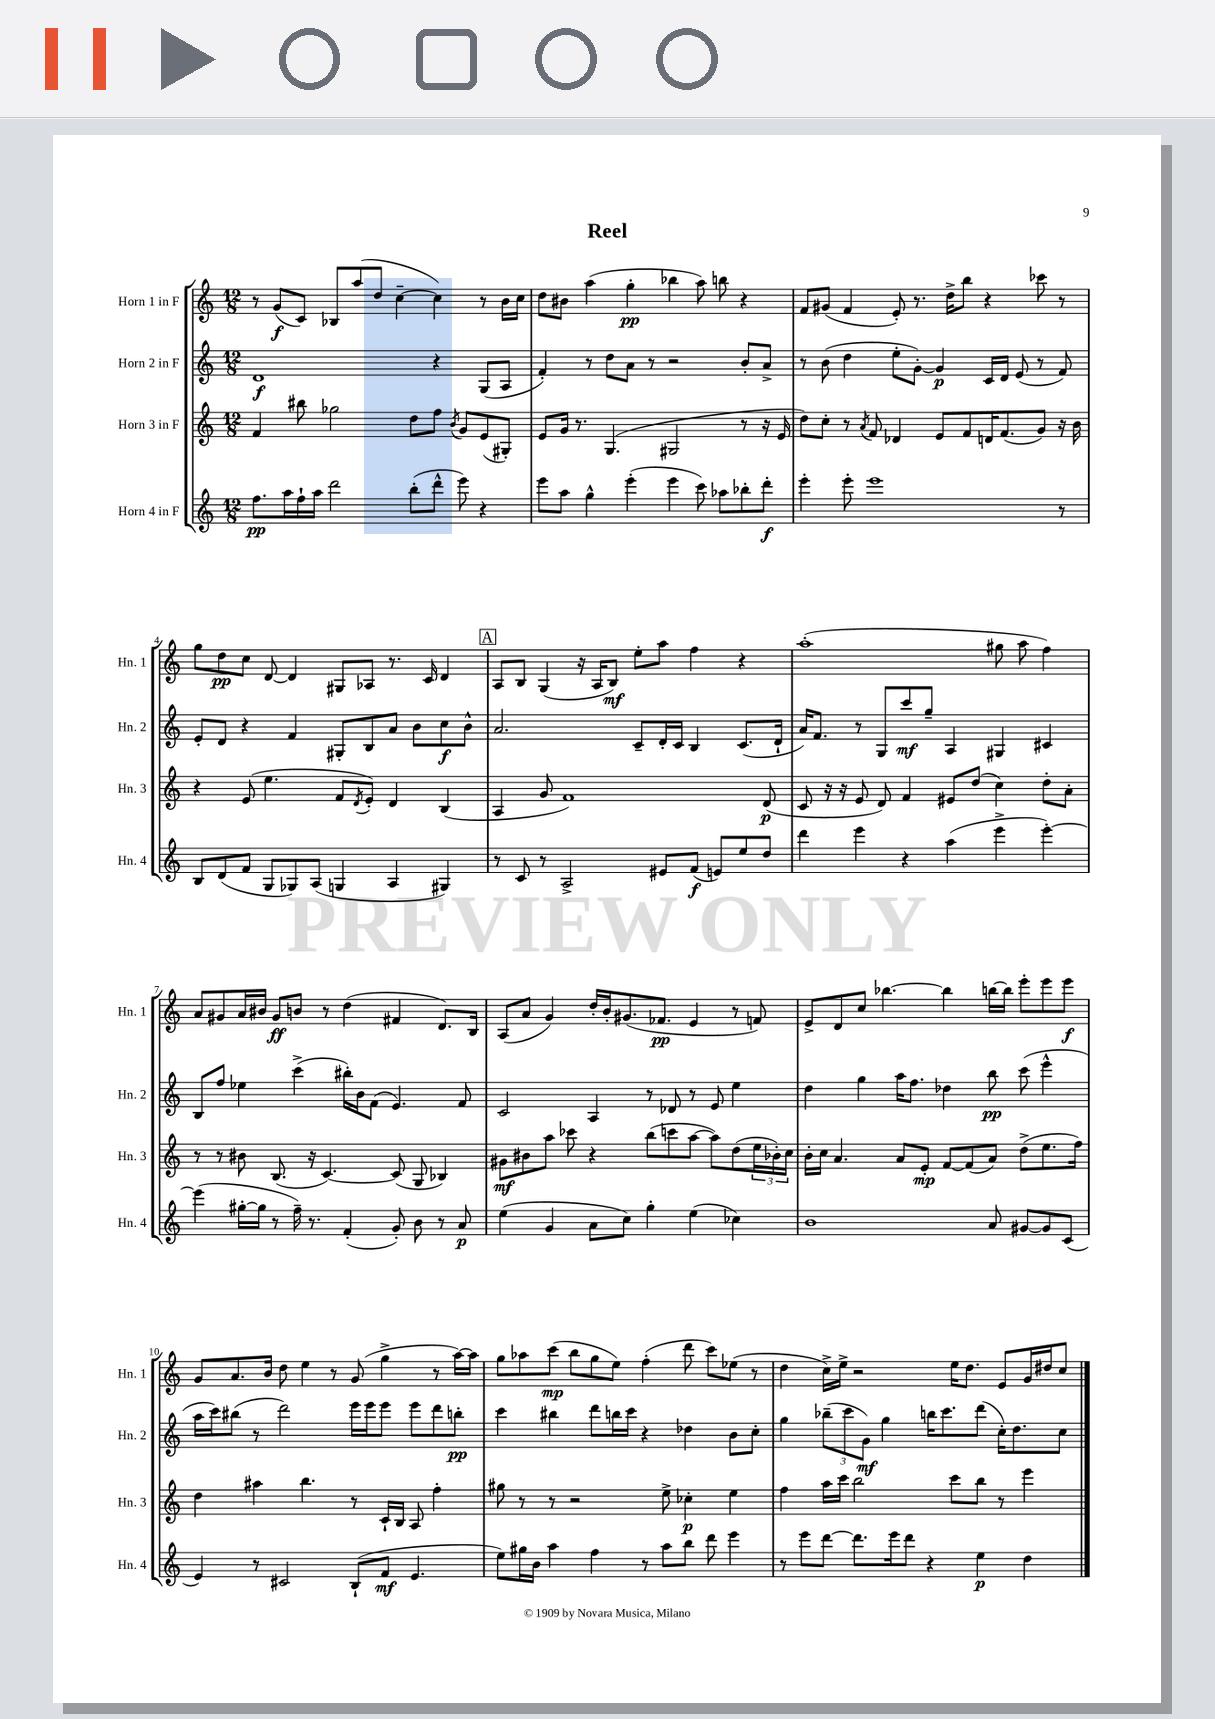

**kern	**kern	**kern	**kern
*staff4	*staff3	*staff2	*staff1
*clefG2	*clefG2	*clefG2	*clefG2
*k[]	*k[]	*k[]	*k[]
*M12/8	*M12/8	*M12/8	*M12/8
8.ff	4f	1d	8r
.	.	.	(8g
16aa	.	.	.
16ff`	8bb#	.	8c)
16aa	.	.	.
2ddd	2gg-	.	8B-
.	.	.	(8aa
.	.	.	8dd
.	.	.	[4cc~
(8bb'	8dd	.	.
8ddd^^	8ff	4r	4cc])
.	8qb	.	.
8eee)	8g	.	.
4r	(8e	(8G	8r
.	8G#')	8A	16b
.	.	.	16cc
=	=	=	=
8eee	8e	4f')	8dd
8aa	16g	.	8b#
.	8.r	.	.
4gg^^	.	8r	(4aa
.	(4.G	8dd	.
(4eee'	.	8a	4gg'
.	.	8r	.
4eee	2G#	2r	4bb-
8ccc)	.	.	8aa)
8aa-	.	.	8bb
8bb-'	8r	8b'	4r
8ddd'	16r	8a^	.
.	16e	.	.
=	=	=	=
4eee'	8dd)	8r	8f
.	8cc'	(8b	(8g#
8eee'	8r	4dd	4f
.	8qa	.	.
1eee	8f	.	.
.	4d-	8ee'	8e')
.	.	[8g')	8.r
.	8e	4g]	.
.	.	.	16dd^
.	8f	.	8bb
.	16d	16c	4r
.	(8.f	16d	.
.	.	(8e	.
.	8g)	8r	8ccc-
8r	16r	8f)	8r
.	16b	.	.
=	=	=	=
8B	4r	8e'	8gg
(8d	.	8d	8dd
8f	(8e	4r	8cc
8G	4.ee	.	[8d
8G-)	.	4f	4d]
(8A	.	.	.
4G	8f	8G#'	8G#
.	8qd	.	.
.	8e')	8B	8A-
4A	4d	8a	8.r
.	.	8b	.
.	.	.	16c
4G#)	(4B	8cc	4d
.	.	8b^^	.
=	=	=	=
8r	4A	2.a	8A
8c	.	.	8B
8r	8g	.	(4G
2A^	1f)	.	.
.	.	.	16r
.	.	.	16A
.	.	.	8B)
.	.	8c~	8ee'
8e#	.	16d'	8aa
.	.	16c	.
(8f	.	4B	4ff
8e)	.	.	.
8ee	.	(8.c	4r
8dd	(8d	.	.
.	.	16d`	.
=	=	=	=
4ddd	8c	16a)	(1aa'
.	.	8.f	.
.	16r	.	.
.	16r	.	.
4eee	8e	8r	.
.	8d)	8G	.
4r	4f	8ccc	.
.	.	8gg~	.
(4aa	8e#	4A	.
.	(8dd	.	.
4eee^	4cc)	4G#	8gg#
.	.	.	8aa
[4eee')	8dd'	4c#	4ff)
.	8a'	.	.
=	=	=	=
(4eee]	8r	8B	8a
.	8r	8ff	8g#
[16gg#'	8b#	4ee-	16a
16gg#]	.	.	16b#
8r	(8.B	.	8g#
16ff~)	.	(4ccc^	8b
8.r	16r	.	.
.	[4.c)	.	8r
(4f'	.	16bb#')	(4dd
.	.	16b	.
.	.	(8f	.
8g')	(8c]	4.e)	4f#
8b	8G	.	.
8r	4B-)	.	8.d)
8a	.	8f	.
.	.	.	16B
=	=	=	=
(4ee	8g#	2c	(8A
.	8b#	.	8a
4g	8aa	.	4g)
.	8ccc-	.	.
8a	4r	4A	16dd'
.	.	.	16b'
8cc)	.	.	(8.g#
4gg'	(8bb	8r	.
.	.	.	8.f-
.	8ccc	8d-	.
(4ee	[8aa	8r	4e
.	8aa])	8e	.
4cc-)	(8dd	4ee	8r
.	24ee	.	8f)
.	24b-')	.	.
.	24cc	.	.
=	=	=	=
1b	16b'	4dd	8e^
.	16cc	.	.
.	4.a	.	8d
.	.	4gg	8cc
.	.	.	[4.bb-
.	8a	16aa	.
.	.	8.ff	.
.	8e'	.	.
.	[8f	4dd-	4bb-]
.	(8f]	.	.
8a	8a)	8bb	[16bb
.	.	.	16bb]
[8g#	(8dd^	(8ccc	8eee'
8g#]	8.ee	4eee^^	8eee
(8c	.	.	8eee
.	16ff)	.	.
=	=	=	=
4e)	4dd	16aa	8g
.	.	16ccc)	.
.	.	(8bb#	8.a
8r	4aa#	8r	.
.	.	.	16b
2c#	.	2ddd)	8dd
.	4.bb	.	4ee
.	.	.	8r
(8B`	8r	16eee	(8g
.	.	16eee	.
8f	16c`	8eee	4gg^
.	16B	.	.
4.e	8A	8eee	.
.	4ff'	8ddd	8r
.	.	8bb'	[16aa)
.	.	.	16aa]
=	=	=	=
8ee)	8gg#	4ccc	8gg
16gg#	8r	.	8aa-
16b	.	.	.
4aa	8r	4bb#	(8ccc
.	2r	.	8bb
4ff	.	8ddd	8gg
.	.	16bb	8ee)
.	.	16ccc	.
8r	.	4r	(4ff'
8aa	8ee^	.	.
8bb	4cc-'	4dd-	8ddd
8ddd	.	.	8ccc)
4eee	4ee	8b	(8ee-
.	.	8cc'	8r
=	=	=	=
8r	4ff	4gg	4dd
8eee	.	.	.
[8ddd	16aa	(12bb-~	16cc^)
.	16ccc	.	16ee^
.	.	12ccc	.
8.ddd]	2bb	.	2r
.	.	12g)	.
.	.	4gg	.
16eee	.	.	.
8ddd	.	.	.
4r	.	16bb	.
.	.	8.ccc	.
.	8ccc	.	16ee
.	.	.	8.dd
4ee	8bb	(8ddd	.
.	8r	16cc')	8e
.	.	8.dd	.
4dd	4eee	.	16g
.	.	.	16dd#
.	.	8cc	8cc
==	==	==	==
*-	*-	*-	*-
